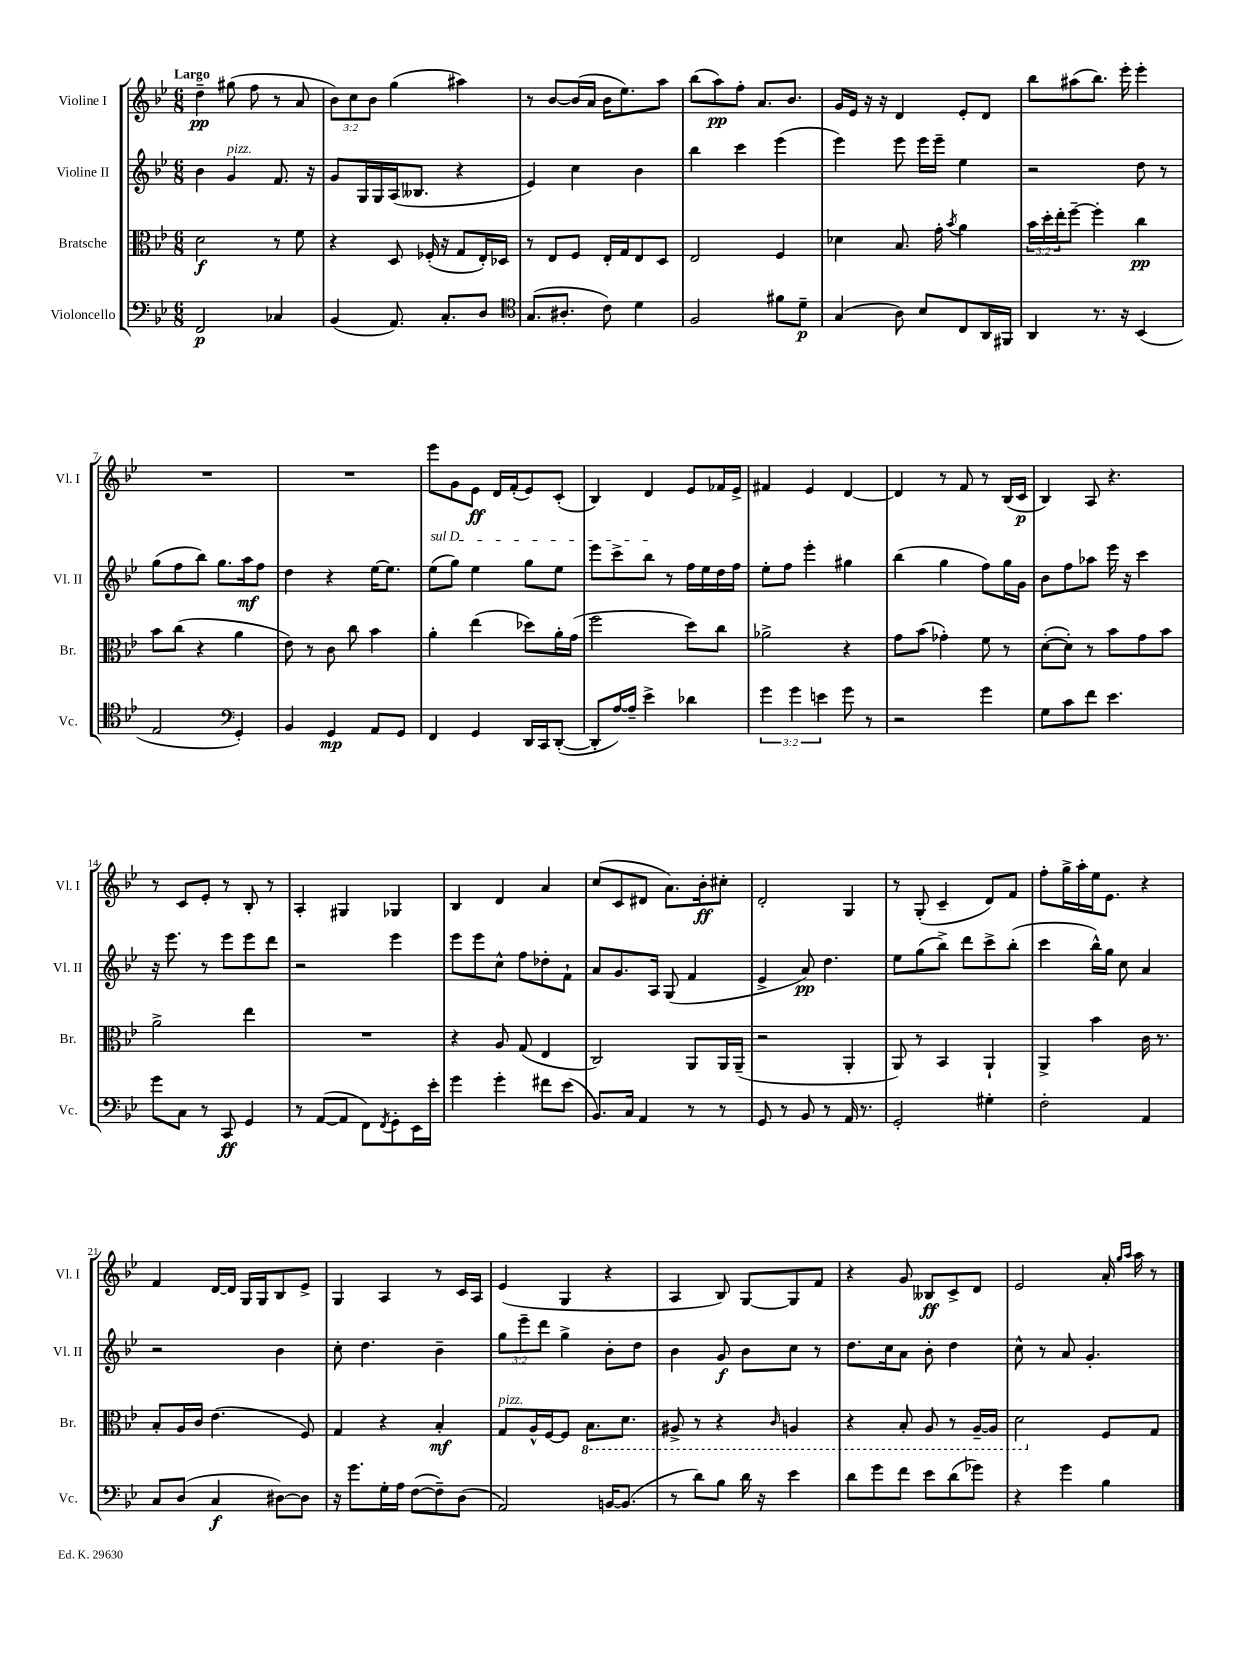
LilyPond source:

<<
\new StaffGroup <<
\new Staff = "s0" \with { instrumentName = "Violine I" shortInstrumentName = "Vl. I" } {
    \clef treble \key bes \major \numericTimeSignature \time 6/8 \override Staff.TupletNumber.text = #tuplet-number::calc-fraction-text \tempo "Largo"
    d''4--\pp gis''8( f''8 r8 a'8 |
    \tuplet 3/2 { bes'8) c''8 bes'8 } g''4( ais''4) |
    r8 bes'8~ bes'16( a'16 bes'16 ees''8.) a''8 |
    bes''8( a''8\pp) f''8-. a'8. bes'8. |
    g'16 ees'16 r16 r16 d'4 ees'8-. d'8 |
    bes''8 ais''8( bes''8.) ees'''16-. ees'''4-. |
    R2. |
    R2. |
    ees'''8 g'8 ees'8\ff d'16 f'16-.( ees'8) c'8-.( |
    bes4) d'4 ees'8 fes'16 ees'16-> |
    fis'4 ees'4 d'4~ |
    d'4 r8 f'8 r8 bes16( c'16\p |
    bes4) a8 r4. |
    r8 c'8 ees'8-. r8 bes8-. r8 |
    a4-. gis4 ges4 |
    bes4 d'4 a'4 |
    c''8( c'8 dis'8 a'8.) bes'16-.\ff cis''8-. |
    d'2-. g4 |
    r8 g8-.( c'4-- d'8) f'8 |
    f''8-. g''16-> a''16-. ees''16 ees'8. r4 |
    f'4 d'16~ d'16 g16 g16 bes8 ees'8-> |
    g4 a4 r8 c'16 a16 |
    ees'4( g4 r4 |
    a4 bes8) g8~ g8 f'8 |
    r4 g'8 beses8\ff c'8-> d'8 |
    ees'2 a'16-. \grace { g''16 a''16 } a''16 r8 \bar "|." |
}
\new Staff = "s1" \with { instrumentName = "Violine II" shortInstrumentName = "Vl. II" } {
    \clef treble \key bes \major \numericTimeSignature \time 6/8 \override Staff.TupletNumber.text = #tuplet-number::calc-fraction-text
    bes'4 g'4^\markup { \italic "pizz." } f'8. r16 |
    g'8 g16 g16 a16( beses8. r4 |
    ees'4) c''4 bes'4 |
    bes''4 c'''4 ees'''4( |
    ees'''4) ees'''8 ees'''16 ees'''16-- ees''4 |
    r2 d''8 r8 |
    g''8( f''8 bes''8) g''8. a''16\mf f''8 |
    d''4 r4 ees''16~ ees''8. |
    \once \override TextSpanner.bound-details.left.text = \markup { \italic "sul D" } ees''8\startTextSpan( g''8) ees''4 g''8 ees''8 |
    ees'''8 c'''8-> bes''8\stopTextSpan r8 f''16 ees''16 d''16 f''16 |
    ees''8-. f''8 ees'''4-. gis''4 |
    bes''4( g''4 f''8) g''16 g'16 |
    bes'8 f''8 aes''8 ees'''16 r16 c'''4 |
    r16 ees'''8. r8 ees'''8 ees'''8 d'''8 |
    r2 ees'''4 |
    ees'''8 ees'''8 c''8-^ f''8 des''8-. f'8-! |
    a'8 g'8. a16 g8( f'4 |
    ees'4-> a'8\pp) d''4. |
    ees''8 g''8( bes''8->) d'''8 c'''8-> bes''8-.( |
    c'''4 bes''16-^) g''16 c''8 a'4 |
    r2 bes'4 |
    c''8-. d''4. bes'4-- |
    \tuplet 3/2 { g''8 ees'''8-- d'''8 } g''4-> bes'8-. d''8 |
    bes'4 g'8\f bes'8 c''8 r8 |
    d''8. c''16 a'8 bes'8-. d''4 |
    c''8-^ r8 a'8 g'4.-. \bar "|." |
}
\new Staff = "s2" \with { instrumentName = "Bratsche" shortInstrumentName = "Br." } {
    \clef alto \key bes \major \numericTimeSignature \time 6/8 \override Staff.TupletNumber.text = #tuplet-number::calc-fraction-text
    d'2\f r8 f'8 |
    r4 d8 fes16-.( r16 g8 ees16-.) des16 |
    r8 ees8 f8 ees16-. g16 ees8 d8 |
    ees2 f4 |
    des'4 bes8. g'16-. \acciaccatura { bes'8 } a'4 |
    \tuplet 3/2 { bes'16 d''16-. ees''16-. } f''8~-- f''4-. c''4\pp |
    bes'8 c''8( r4 a'4 |
    ees'8) r8 c'8 c''8 bes'4 |
    a'4-. ees''4( des''8) a'16-. g'16( |
    f''2 d''8) c''8 |
    aes'2-> r4 |
    g'8 bes'8( ges'4-.) f'8 r8 |
    d'8~-.( d'8-.) r8 bes'8 g'8 bes'8 |
    a'2-> ees''4 |
    R2. |
    r4 a8 g8( ees4 |
    c2) a,8 a,16 a,16--( |
    r2 a,4-. |
    a,8) r8 bes,4 a,4-! |
    a,4-> bes'4 c'16 r8. |
    bes8-. a16 c'16 ees'4.( f8) |
    g4 r4 bes4-.\mf |
    g8^\markup { \italic "pizz." } a16-^ f16~ f8 \ottava #-1 bes,8. d8. |
    ais,8-> r8 r4 \grace { c16 } a,4 |
    r4 bes,8-. a,8 r8 a,16~-- a,16 |
    d2 \ottava #0 f8 g8 \bar "|." |
}
\new Staff = "s3" \with { instrumentName = "Violoncello" shortInstrumentName = "Vc." } {
    \clef bass \key bes \major \numericTimeSignature \time 6/8 \override Staff.TupletNumber.text = #tuplet-number::calc-fraction-text
    f,2\p ces4 |
    bes,4( a,8.) c8.-. d8 |
    \clef tenor g8.( ais8.-. c'8) d'4 |
    f2 fis'8 d'8--\p |
    g4( a8) bes8 c8 a,16 fis,16 |
    a,4 r8. r16 bes,4( |
    ees2 \clef bass g,4-.) |
    bes,4 g,4\mp a,8 g,8 |
    f,4 g,4 d,16 c,16 d,8~-.( |
    d,8-. a16~) a16-- ees'4-> des'4 |
    \tuplet 3/2 { g'4 g'4 e'4 } g'8 r8 |
    r2 g'4 |
    g8 c'8 f'8 ees'4. |
    g'8 c8 r8 c,8\ff g,4 |
    r8 a,8~( a,8 f,8) \acciaccatura { f,8 } g,8-. ees,16 ees'16-. |
    g'4 g'4-. fis'8 ees'8( |
    bes,8.) c16 a,4 r8 r8 |
    g,8 r8 bes,8 r8 a,16 r8. |
    g,2-. gis4-. |
    f2-. a,4 |
    c8 d8( c4\f dis8~) dis8 |
    r16 g'8. g16-. a16 f8~( f8--) d8( |
    a,2) b,16~ b,8.( |
    r8 d'8) bes8 d'16 r16 ees'4 |
    d'8 g'8 f'8 ees'8 d'8( ges'8) |
    r4 g'4 bes4 \bar "|." |
}
>>
>>
